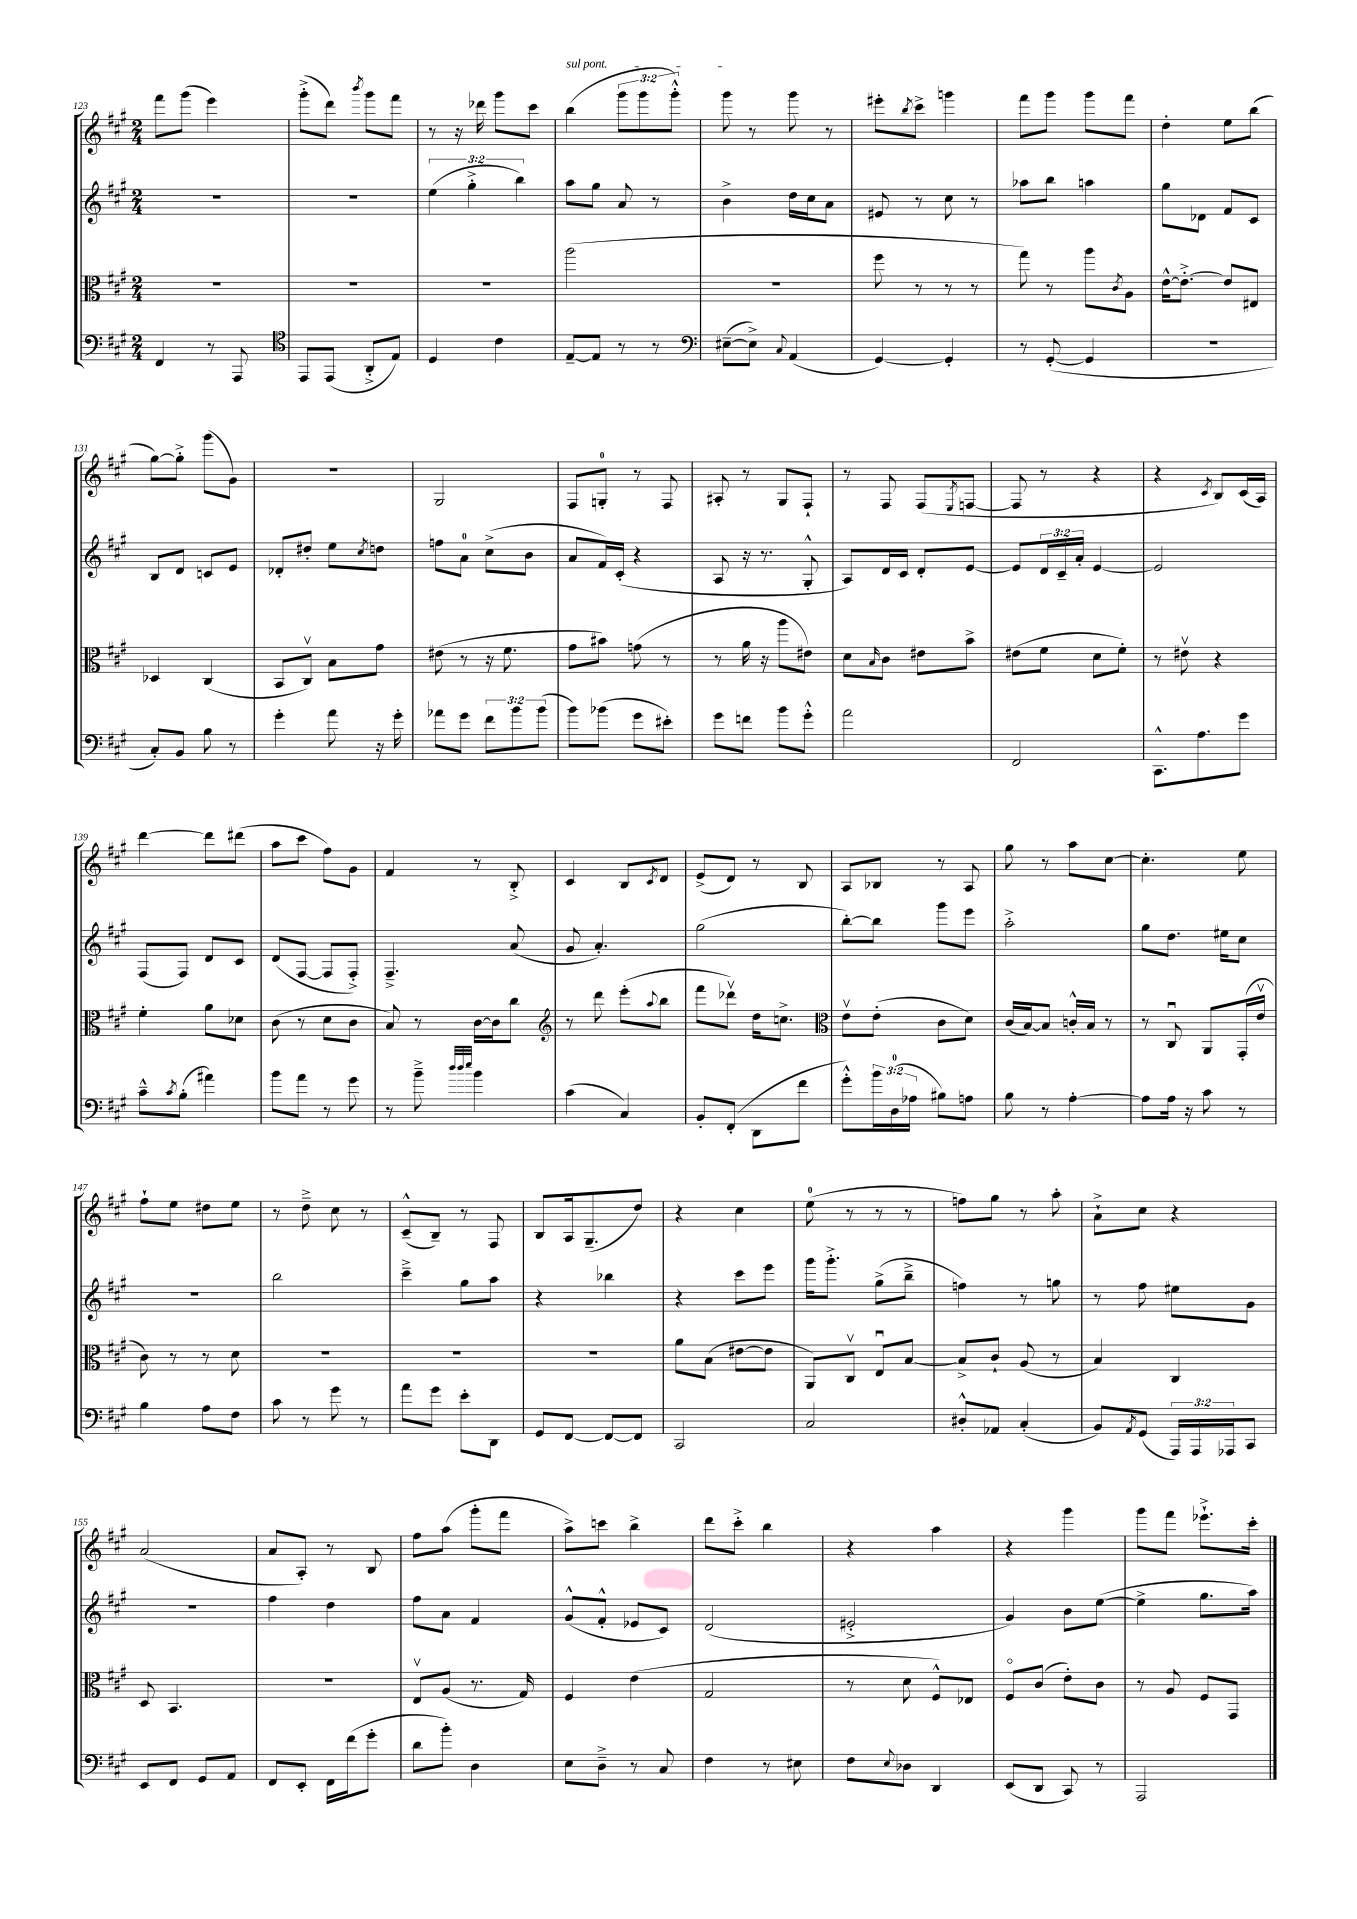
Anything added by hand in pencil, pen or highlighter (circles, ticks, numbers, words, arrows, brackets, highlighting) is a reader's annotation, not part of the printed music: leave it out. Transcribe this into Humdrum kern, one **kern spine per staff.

**kern	**kern	**kern	**kern
*staff4	*staff3	*staff2	*staff1
*clefF4	*clefC3	*clefG2	*clefG2
*k[f#c#g#]	*k[f#c#g#]	*k[f#c#g#]	*k[f#c#g#]
*M2/4	*M2/4	*M2/4	*M2/4
4FF#	2r	2r	8fff#
.	.	.	(8ggg#
8r	.	.	4eee)
8AAA	.	.	.
=	=	=	=
*clefC4	*	*	*
8EE	2r	2r	(8ggg#'^
(8EE	.	.	8ddd)
.	.	.	8qbbb
8AA'^	.	.	8ggg#
8E)	.	.	8fff#
=	=	=	=
4D	2r	(6ee	8r
.	.	.	16r
.	.	6gg#'^	.
.	.	.	16ddd-
4c#	.	.	8ggg#
.	.	6bb)	.
.	.	.	8ccc#
=	=	=	=
[8E~	(2aa	8aa	(4bb
8E]	.	8gg#	.
8r	.	8a	12ggg#
.	.	.	12ggg#
8r	.	8r	.
.	.	.	12ggg#'^^)
=	=	=	=
*clefF4	*	*	*
([8E#~	2r	4b^	8ggg#
8E#^])	.	.	8r
8qqC#	.	.	.
(4AA	.	16dd	8ggg#
.	.	16cc#	.
.	.	8a	8r
=	=	=	=
[4GG#)	8ff#	8e#	8eee#'
.	.	.	8qbb
.	8r	8r	8ccc#^
4GG#']	8r	8cc#	4ggg
.	8r	8r	.
=	=	=	=
8r	8gg#)	8aa-	8fff#
([8GG#'	8r	8bb	8ggg#
4GG#]	8aa	4aa	8ggg#
.	8qc#	.	.
.	8A	.	8fff#
=	=	=	=
2r	[16e^^	8gg#	4dd'
.	8.e'^_	.	.
.	.	8d-	.
.	8e]	8f#	8ee
.	8E#	8c#	(8bb
=	=	=	=
8C#')	4D-	8B	[8gg#)
8BB	.	8d	8gg#'^]
8B	(4C#	8c	(8ggg#
8r	.	8e	8g#)
=	=	=	=
4g#'	8BB	8d-'	2r
.	8C#v)	8dd#'	.
8a	8B	8ee	.
.	.	8qcc#	.
16r	8g#	8dd	.
16g#'	.	.	.
=	=	=	=
8a-	(8e#	8ff	2G#
8g#	8r	8a	.
12f#	16r	(8cc#^	.
.	8.f#	.	.
12b	.	.	.
.	.	8b	.
(12b	.	.	.
=	=	=	=
8b)	8g#	8a	8F#
(8b-	8b#)	16f#)	8G'
.	.	(16c#'	.
8g#	(8g	4r	8r
8e#')	8r	.	8F#
=	=	=	=
8g#	8r	8A	8A#'
8f	16a	16r	8r
.	16r	8.r	.
8b	8aa	.	8G#
8g#'^^	8e#)	8G#'^^	8F#`
=	=	=	=
2a	8d	8A)	8r
.	16qqB	.	.
.	8c#	16d	8F#
.	.	16c#	.
.	8e#	8d'	(8F#
.	.	.	8qE
.	8b^	[8e	[8F
=	=	=	=
2FF#	(8e#	8e]	8F]
.	8f#	24d	8r
.	.	24c#~	.
.	.	24a'	.
.	8d	[4e	4r
.	8f#')	.	.
=	=	=	=
8.CC#^^	8r	2e]	4r
.	8e#v	.	.
8.A	.	.	.
.	.	.	8qc#
.	4r	.	8B)
8g#	.	.	(16c#
.	.	.	16A)
=	=	=	=
8c#~^^	4f#'	(8F#	[4ddd
8qc#	.	.	.
(8B'	.	8F#)	.
4a#)	8a	8d	8ddd]
.	8d-	8c#	(8ddd#
=	=	=	=
8b	(8c#	(8d	8aa
8a	8r	[8F#	8ccc#
8r	8d	8F#]	8ff#)
8g#	8c#	8F#'^)	8g#
=	=	=	=
8r	8B)	4.F#~^	4f#
8b~^	8r	.	.
32qqdd	.	.	.
32qqdd	.	.	.
32qqee	.	.	.
4b	[16c#	.	8r
.	16c#]	.	.
.	8cc#	(8a	8B'^
=	=	=	=
*	*clefG2	*	*
(4c#	8r	8g#	4c#
.	8ddd	4.a')	.
4C#)	(8eee'	.	8B
.	8qqaa	.	8qc#
.	8bb	.	8d
=	=	=	=
8BB'	8fff#	(2gg#	(8e^
(8FF#'	8ddd-v)	.	8d)
8DD	16dd	.	8r
.	8.cc^	.	.
8f#	.	.	8B
=	=	=	=
*	*clefC3	*	*
8g#'^^)	8ev	[8bb')	8A
24b	(8e'	8bb]	8B-
(24D	.	.	.
24A-	.	.	.
8B#)	8c#	8ggg#	8r
8A	8d)	8eee	8A
=	=	=	=
8B	(16c#	2aa'^	8gg#
.	[16B)	.	.
8r	8B]	.	8r
[4A'	16c'^^	.	8aa
.	16B	.	.
.	8r	.	[8cc#
=	=	=	=
8A]	8r	8gg#	4.cc#']
16A	8C#u	8.dd	.
16r	.	.	.
8c#	8AA	.	.
.	.	16ee#	.
8r	(16GG#'	8cc#	8ee
.	16ev	.	.
=	=	=	=
4B	8c#)	2r	8ff#`
.	8r	.	8ee
8A	8r	.	8dd#
8F#	8d	.	8ee
=	=	=	=
8c#	2r	2bb	8r
8r	.	.	8dd~^
8g#	.	.	8cc#
8r	.	.	8r
=	=	=	=
8a	2r	4ccc#~^	(8c#~^^
8g#	.	.	8B~)
8e'	.	8gg#	8r
8DD	.	8aa	8F#
=	=	=	=
8GG#	2r	4r	8B
[8FF#	.	.	16A
.	.	.	(8.G#~
8FF#_	.	4bb-	.
8FF#]	.	.	8dd)
=	=	=	=
2CC#	8a	4r	4r
.	(8B	.	.
.	[8e#	8ccc#	4cc#
.	8e#]	8eee	.
=	=	=	=
2C#	8AA)	16ggg#	(8ee
.	.	8.ggg#'^	.
.	8C#v	.	8r
.	8Eu	(8gg#^	8r
.	[8B	8bb~^	8r
=	=	=	=
8D#'^^	8B^]	4ff)	8ff)
8AA-	8c#`	.	8gg#
(4C#'	(8A	8r	8r
.	8r	8gg	8aa'
=	=	=	=
8BB)	4B)	8r	8a`^
8qAA	.	.	.
(8GG#	.	8ff#	8cc#
24AAA)	4C#	8ee#	4r
24AAA	.	.	.
24AAA-	.	.	.
8CC#	.	8g#	.
=	=	=	=
8EE	8D	2r	(2a
8FF#	4.BB	.	.
8GG#	.	.	.
8AA	.	.	.
=	=	=	=
8FF#	2r	4ff#	8a
8EE'	.	.	8A')
16FF#	.	4dd	8r
(16f#	.	.	.
8g#'	.	.	8B
=	=	=	=
8d	8Ev	8ff#	8ff#
8b')	(8A	8a	(8aa
4D	8.r	4f#	8ggg#'
.	.	.	8fff#
.	16G#)	.	.
=	=	=	=
8E	4F#	(8g#^^	8aa^)
8D~^	.	8f#'^^	8ccc
8r	(4e	8e-	4bb^
8C#	.	8c#)	.
=	=	=	=
4F#	2G#	(2d	8ddd
.	.	.	8ccc#'^
8r	.	.	4bb
8E#	.	.	.
=	=	=	=
8F#	8r	2e#'^	4r
8qqE	.	.	.
8D-	8d	.	.
4DD	8F#^^)	.	4aa
.	8E-	.	.
=	=	=	=
(8EE	8F#o	4g#)	4r
8DD	(8c#	.	.
8CC#)	8e')	8b	4ggg#
8r	8c#	([8ee	.
=	=	=	=
2AAA	8r	4ee^]	8ggg#
.	8A	.	8fff#
.	8F#	8.gg#	8.eee-`^
.	8GG#	.	.
.	.	16aa)	16ccc#'
==	==	==	==
*-	*-	*-	*-
